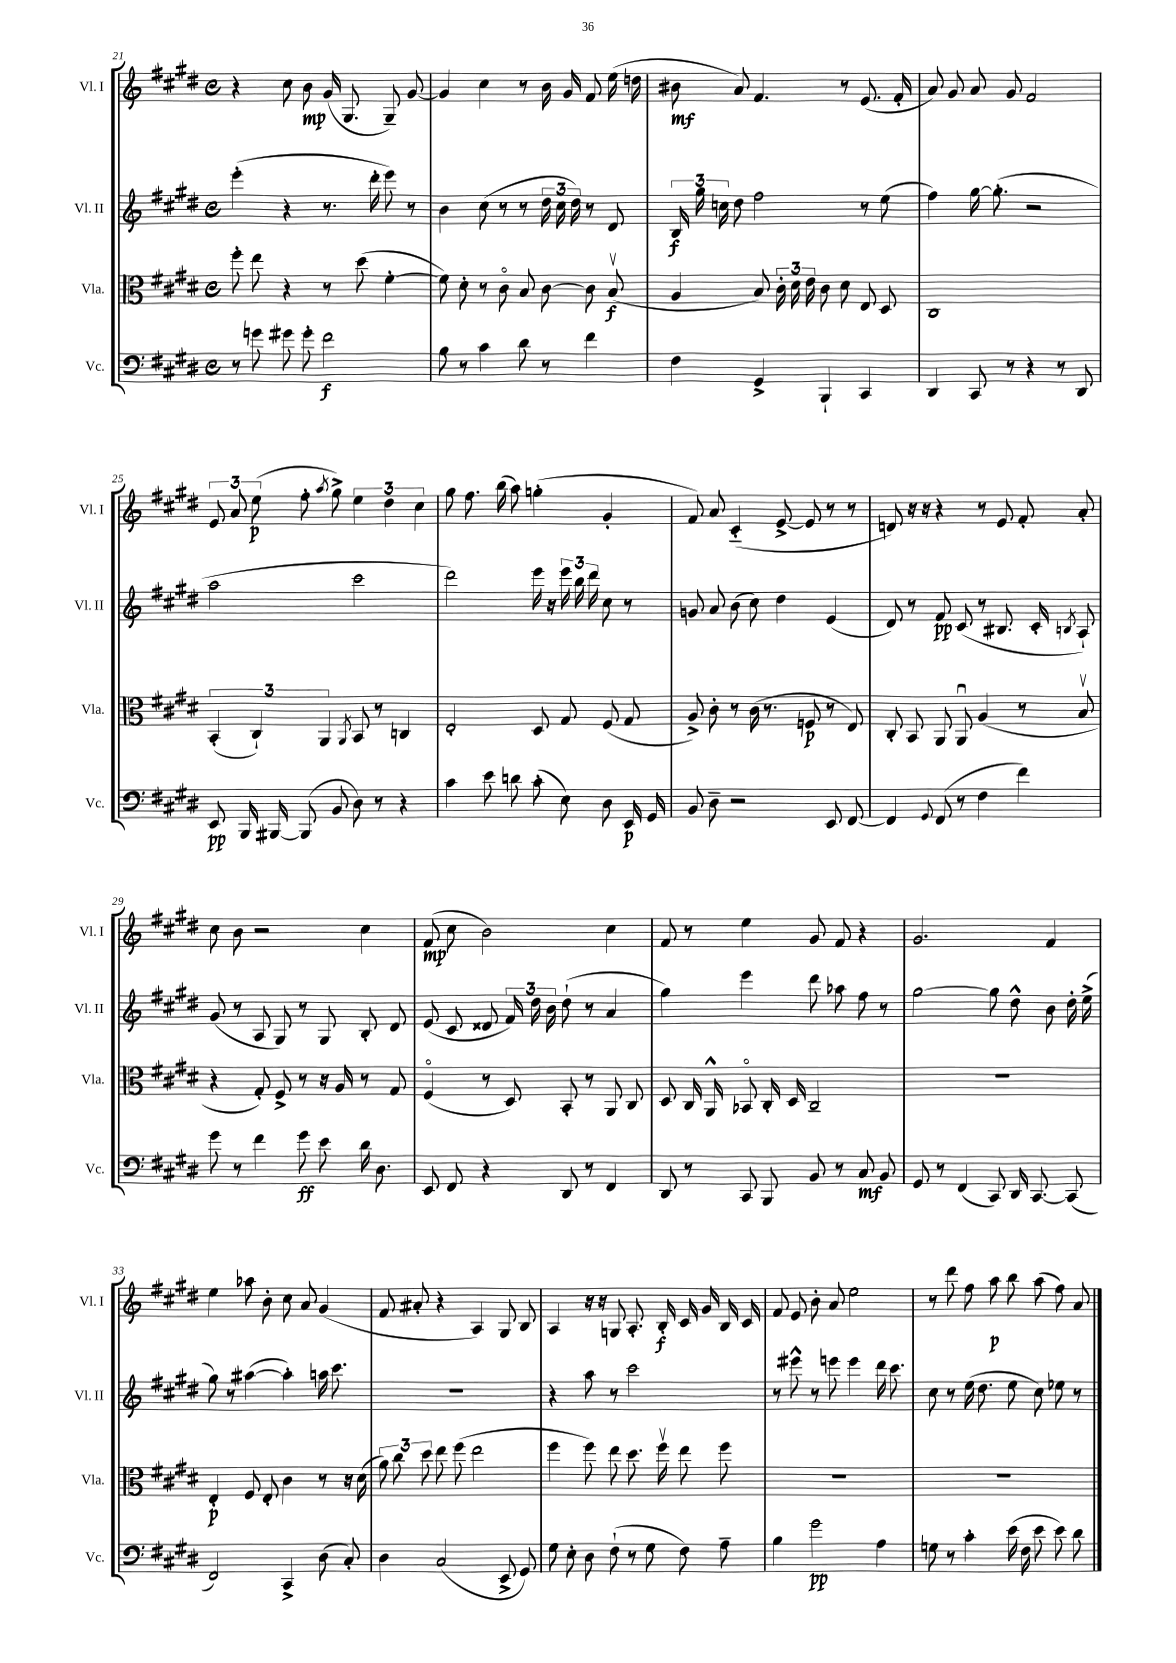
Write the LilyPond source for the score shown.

<<
\new StaffGroup <<
\new Staff = "s0" \with { instrumentName = "Vl. I" shortInstrumentName = "Vl. I" } {
    \clef treble \key e \major \defaultTimeSignature \time 4/4
    \autoBeamOff r4 cis''8 b'8\mp gis'16( gis8. gis8--) gis'8~ |
    gis'4 cis''4 r8 b'16 gis'16 fis'8 e''16( d''16 |
    bis'8\mf a'8) fis'4. r8 e'8.( fis'16-. |
    a'8) gis'8 a'8 gis'8 fis'2 |
    \tuplet 3/2 { e'8 a'8 e''8\p( } fis''8-. \acciaccatura { a''8 } gis''8->) \tuplet 3/2 { e''4 dis''4 cis''4 } |
    gis''8 fis''8. b''16( a''8) g''4-.( gis'4-. |
    fis'8) a'8 cis'4-_( e'8~-> e'8 r8 r8 |
    d'8) r16 r16 r4 r8 e'8 fis'8-. a'8-. |
    cis''8 b'8 r2 cis''4 |
    fis'8\mp( cis''8 b'2) cis''4 |
    fis'8 r8 e''4 gis'8 fis'8 r4 |
    gis'2. fis'4 |
    e''4 aes''8 b'8-. cis''8 a'8 gis'4( |
    fis'8 ais'8-. r4 a4) gis8 b8 |
    a4 r16 r16 g8 a8.-. b16-.\f cis'16 gis'16 b16 cis'16 |
    fis'8 e'8 b'8-. a'8 e''2 |
    r8 dis'''8 fis''8 a''8\p b''8 a''8( fis''8) a'8 \bar "|." |
}
\new Staff = "s1" \with { instrumentName = "Vl. II" shortInstrumentName = "Vl. II" } {
    \clef treble \key e \major \defaultTimeSignature \time 4/4
    \autoBeamOff e'''4-.( r4 r8. dis'''16-. e'''8) r8 |
    b'4 cis''8( r8 r8 \tuplet 3/2 { dis''16 cis''16 dis''16) } r8 dis'8 |
    \tuplet 3/2 { b16\f gis''16 c''16 } dis''8 fis''2 r8 e''8( |
    fis''4) gis''16~ gis''8.-.( r2 |
    a''2 cis'''2 |
    dis'''2) e'''16 r16 \tuplet 3/2 { e'''16 b''16 dis'''16 } cis''8 r8 |
    g'8 a'8 b'8( cis''8) dis''4 e'4( |
    dis'8) r8 fis'8\pp cis'8( r8 bis8. cis'16-. \acciaccatura { b8 } a8-!) |
    gis'8( r8 a8 gis8) r8 gis8 b8-. dis'8 |
    e'8( cis'8 disis'8 \tuplet 3/2 { fis'16) dis''16 b'16 } dis''8-!( r8 a'4 |
    gis''4) e'''4 dis'''8 aes''8 fis''8 r8 |
    gis''2~ gis''8 dis''8-^ b'8 dis''16-. e''16->( |
    gis''8) r8 ais''4~( ais''4-.) a''16 cis'''8. |
    R1 |
    r4 a''8 r8 cis'''2 |
    r8 eis'''8-^ r8 e'''8 e'''4 dis'''16 cis'''8. |
    cis''8 r8 e''16( dis''8. e''8 cis''8) ees''8 r8 \bar "|." |
}
\new Staff = "s2" \with { instrumentName = "Vla." shortInstrumentName = "Vla." } {
    \clef alto \key e \major \defaultTimeSignature \time 4/4
    \autoBeamOff fis''8-. e''8 r4 r8 dis''8( fis'4~-. |
    fis'8) dis'8-. r8 cis'8\flageolet b8 cis'8~ cis'8 b8\upbow\f( |
    a4 b8) \tuplet 3/2 { cis'16-. dis'16 e'16 } cis'8 dis'8 e8 dis8 |
    cis1 |
    \tuplet 3/2 { b,4-.( cis4-!) a,4 } \acciaccatura { a,8 } b,8 r8 c4 |
    e2-. dis8 gis8 fis8( gis8 |
    a8->) cis'8-. r8 cis'16( r8. f8\p r8 e8) |
    cis8-. b,8 a,8 a,8\downbow a4( r8 b8\upbow |
    r4 gis8-.) fis8-> r8 r16 a16 r8 gis8 |
    fis4\flageolet( r8 dis8) b,8-. r8 a,8 cis8 |
    dis8 cis16 a,16-^ bes,8\flageolet cis16-. dis16 cis2-- |
    R1 |
    e4-.\p fis8 e8-. cis'4 r8 r16 dis'16( |
    \tuplet 3/2 { a'8) cis''8 dis''8 } e''8 fis''8( e''2 |
    fis''4 fis''8) e''8 dis''8. fis''16\upbow e''8 fis''8 |
    R1 |
    R1 \bar "|." |
}
\new Staff = "s3" \with { instrumentName = "Vc." shortInstrumentName = "Vc." } {
    \clef bass \key e \major \defaultTimeSignature \time 4/4
    \autoBeamOff r8 g'8 gis'8 gis'8-. fis'2\f |
    b8 r8 cis'4 dis'8 r8 fis'4 |
    fis4 gis,4-> b,,4-! cis,4 |
    dis,4 cis,8 r8 r4 r8 dis,8 |
    e,8\pp b,,16 bis,,16~ bis,,8( b,8 dis8) r8 r4 |
    cis'4 e'8 d'8 cis'8-.( e8) dis8 e,16\p gis,16 |
    b,8 dis8-- r2 e,8 fis,8~ |
    fis,4 \appoggiatura { gis,8 } fis,8( r8 fis4 fis'4) |
    gis'8 r8 fis'4 gis'8\ff e'8 dis'16 dis8. |
    e,8 fis,8 r4 dis,8 r8 fis,4 |
    dis,8 r8 cis,8 b,,8 b,8 r8 cis8\mf b,8 |
    gis,8 r8 fis,4( cis,8) dis,16 cis,8.~ cis,8( |
    fis,2) cis,4-> dis8( cis8-.) |
    dis4 cis2( e,8-> gis,8) |
    gis8 e8-. dis8 fis8-!( r8 gis8 fis8) a8-- |
    b4 gis'2\pp a4 |
    g8 r8 cis'4-. e'16( fis16 e'8 e'8) dis'8 \bar "|." |
}
>>
>>
\layout { \context { \Score currentBarNumber = #21 } }
